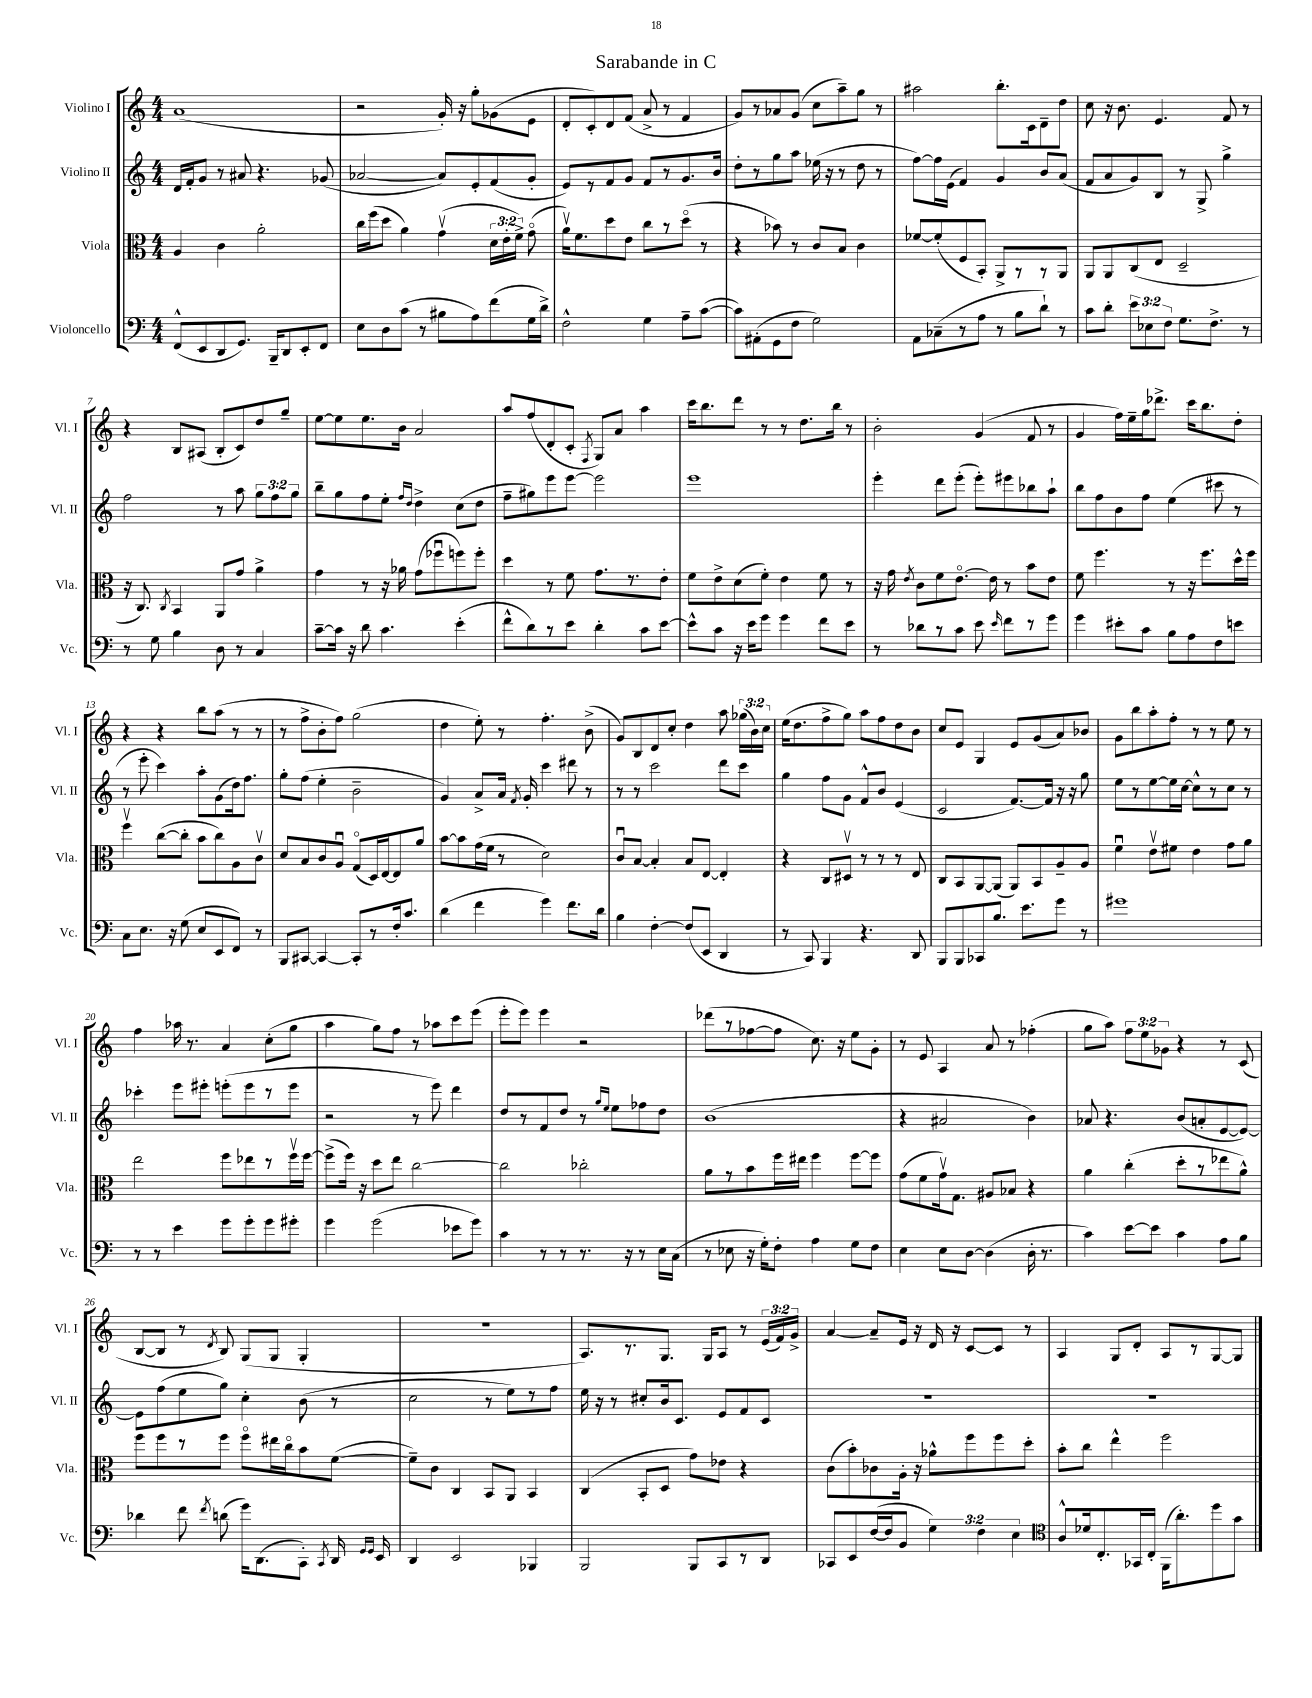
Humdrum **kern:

**kern	**kern	**kern	**kern
*staff4	*staff3	*staff2	*staff1
*clefF4	*clefC3	*clefG2	*clefG2
*k[]	*k[]	*k[]	*k[]
*M4/4	*M4/4	*M4/4	*M4/4
(8FF^^/L	4A/	16d/LL	(1a
.	.	16f'/J	.
8EE/	.	8g/J	.
8DD/	4c\	8r	.
8.GG/J)	.	8a#/	.
.	2a'\	4.r	.
16BBB~/LK	.	.	.
8DD/	.	.	.
8EE'/	.	.	.
8FF/J	.	(8g-/	.
=	=	=	=
8E\L	16cc\LL	[2a-/	2r
.	(16ff\J	.	.
8D\	8dd\J	.	.
(8c\J	4a\)	.	.
8r	.	.	.
8B#\L	(4gv\	8a-/]L)	16g'/)
.	.	.	16r
8A\)	.	8e'/	8gg'\L
(8f\	24d\LL	(8f/	(8g-\
.	24e'\	.	.
.	24f^\JJ)	.	.
16G\L	(8go\	8g'/J	8e\J
16d^\JJ)	.	.	.
=	=	=	=
2F^^\	16av\LK)	8e/L)	8d'/L
.	8.f\	.	.
.	.	8r	8c'/)
.	8dd\	8f/	8d/
.	8e\J	8g/J	(8f/J
4G\	8cc\L	8f/L	8a^/
.	8r	8r	8r
8A~\L	(8ddo\J	8.g/	4f/
([8c\J	8r	.	.
.	.	16b/Jk	.
=	=	=	=
8c\]L)	4r	8dd'\L	8g/L)
(8AA#'\	.	8r	8r
8GG\	8b-\)	8gg\	8a-/
8F\J	8r	8aa\J	(8g/J
2G\)	8c/L	(16ee-\	8cc\L
.	.	16r	.
.	8B/J	8r	8aa~\)
.	4c\	8dd\	8gg\J
.	.	8r	8r
=	=	=	=
8AA\L	[8f-/L	[8ff\L)	2aa#\
(8C-~\	(8f-'/]	16ff\]L	.
.	.	(16e\JJ	.
8r	8F/	4f/)	.
8A\J	8BB'/J)	.	.
8r	8AA^/L	4g/	8.bb'\L
8B\L	8r	.	.
.	.	.	16c\k
8d`\J)	8r	8b/L	8d~\
8r	8AA/J	(8a/J	8dd\J
=	=	=	=
8c\L	8AA/L	8f/L	8cc\
8d'\J	8AA/	8a/	16r
.	.	.	8.b\
12e\L	(8C/	8g/)	.
12E-\	.	.	.
.	8E/J	8B/J	4.e/
12F\J	.	.	.
8.G\L	2D~/	8r	.
.	.	8G^/	.
8.F^\J	.	.	.
.	.	4gg^\	8f/
8r	.	.	8r
=	=	=	=
8r	16r	2ff\	4r
.	8.C/)	.	.
8G\	.	.	.
.	8qC/	.	.
4B\	4BB/	.	8B/L
.	.	.	(8A#/J
8D\	8AA/L	8r	8B'/L
8r	8g/J	8aa\	8c/)
4C/	4a^\	12gg\L	8dd/
.	.	12ff\	.
.	.	.	8gg~/J
.	.	12gg\J	.
=	=	=	=
[8c~\L	4g\	8bb~\L	[8ee\L
16c\]Jk	.	8gg\	8ee\]
16r	.	.	.
8d\	8r	8ff\	8.ee\
4.c\	16r	8ee'\J	.
.	16a-\	.	16b\Jk
.	.	16qqff/LL	.
.	.	16qqdd/JJ	.
.	(8g\L	4dd^\	2a/
.	8ff-u\	.	.
(4e'\	8ff\)	(8cc\L	.
.	8ff'\J	8dd\J	.
=	=	=	=
8f^^\L	4dd\	8ff~\L	8aa/L
8d\)	.	8gg#\)	(8ff/
8r	8r	8eee\	8d'/
8e\J	8f\	[8eee\J	8c'/J
.	.	.	8qF/
4d'\	8.g\L	2eee\]	8G/L)
.	.	.	8a/J
.	8.r	.	.
8c\L	.	.	4aa\
[8e\J	8e'\J	.	.
=	=	=	=
8e^^\]L	8f\L	1eee	16ccc\LK
.	.	.	8.bb\
8c\J	8e^\	.	.
16r	(8d\	.	8ddd\J
16e\LK	.	.	.
8g\J	8f'\J)	.	8r
4g\	4e\	.	8r
.	.	.	8.dd\L
8f\L	8f\	.	.
.	.	.	16bb\Jk
8e\J	8r	.	8r
=	=	=	=
8r	16r	4eee'\	2b'\
.	16g\	.	.
.	8qe/	.	.
8d-\L	8c\L	.	.
8r	8f\	8ddd\L	.
8c\J	[8.eo\J	(8eee'\J	.
8e\	.	8eee'\L)	(4g/
.	16e\]	.	.
16qqe/	.	.	.
8f\L	8r	8eee#\	.
8r	8b\L	8bb-\	8f/
8g\J	8e\J	8aa`\J	8r
=	=	=	=
4g\	8f\	8bb\L	4g/
.	4.ff\	8ff\	.
8e#'\L	.	8b\	16ff\LL)
.	.	.	16ee~\
8c\J	.	8ff\J	16gg\J
.	.	.	8.ddd-^\J
8B\L	8r	(4ee\	.
8A\	16r	.	16ccc\LK
.	8.ff\L	.	8.bb\
8F\	.	8ccc#\	.
8e\J	16dd^^\L	8r	8dd'\J
.	16ff\JJ	.	.
=	=	=	=
8C\L	4ffv\	8r	4r
8.E\J	.	8eee'\	.
.	([8cc\L	4ccc\)	4r
16r	.	.	.
(8G\	8cc'\]J	.	.
8E/L	8b\L	8aa'\L	8bb\L
8EE/	8cc\)	(8g\	(8aa\J
8FF/J)	8A\	16dd\k)	8r
.	.	8.ff\J	.
8r	8cv\J	.	8r
=	=	=	=
8BBB/L	8d/L	8gg'\L	8r
[8CC#/J	8B/	(8ff\J	8ff^\L
4CC#/_	8c/	4ee'\	8b'\
.	8Au/J	.	8ff\J)
8CC#'/]L	(8Go/L	2b~\	(2gg\
8r	16D/L)	.	.
.	[16E/J	.	.
16F'/k	8E/]	.	.
8.c/J	.	.	.
.	8a/J	.	.
=	=	=	=
(4d\	[8b\L	4g/)	4dd\
.	8b\]	.	.
4f\	(16g\L	8a^/L	8ee'\)
.	16f\JJ	.	.
.	8r	16a/Jk	8r
.	.	8qf/	.
.	.	16g'/	.
4g\)	2d\)	4ccc\	4.ff'\
8.f\L	.	8ddd#\	.
.	.	8r	(8b^\
16d\Jk	.	.	.
=	=	=	=
4B\	8cu/L	8r	8g/L)
.	[8B/J	8r	8B/
[4F'\	4B'/]	2ccc\	8d/
.	.	.	8cc'/J
(8F/]L	8B/L	.	4dd\
8EE/J	[8E/J	.	.
4DD/	4E'/]	8ddd\L	8aa\
.	.	8ccc\J	(24gg-\LL
.	.	.	24b\)
.	.	.	24cc\JJ
=	=	=	=
8r	4r	4gg\	(16ee\LK
.	.	.	8.dd\
8CC/)	.	.	.
4BBB/	8C/L	8ff\L	8ff^\
.	8D#v/J	8g\J	8gg\J)
4.r	8r	8f^^/L	8aa\L
.	8r	8b/J	8ff\
.	8r	(4e/	8dd\
8DD/	8E/	.	8b\J
=	=	=	=
8BBB/L	8C/L	2c/	8cc/L
8BBB/	8BB/	.	8e/J
8CC-/	[8AA/	.	4G/
8.B/J	(8AA/]J	.	.
.	8AA/L)	[8.f/L)	8e/L
8.e\L	.	.	.
.	8BB/	.	(8g/
.	.	16f/]Jk	.
8g\J	8A~/	16r	8a/)
.	.	16r	.
8r	8A/J	8gg\	8b-/J
=	=	=	=
1g#	4fu\	8ee\L	8g\L
.	.	8r	8bb\
.	8ev\L	[8ee\	8aa'\
.	8f#\J	16ee\]L	8ff'\J
.	.	[16cc\JJ	.
.	4e\	8cc^^\]L	8r
.	.	8r	8r
.	8g\L	8cc\J	8ee\
.	8a\J	8r	8r
=	=	=	=
8r	2ee\	4ccc-'\	4ff\
8r	.	.	.
4e\	.	8eee\L	16aa-\
.	.	.	8.r
.	.	8eee#'\J	.
8g\L	8ff\L	(8eee'\L	4a/
8g'\	8ee-\	8eee\	.
8g\	8r	8r	(8cc'\L
8g#'\J	16ffv\L	8eee\J	8gg\J
.	[16ff\JJ	.	.
=	=	=	=
4g\	(8ff^\]L	2r	4aa\
.	16ff\Jk)	.	.
.	16r	.	.
(2g\	8dd\L	.	8gg\L)
.	8ee\J	.	8ff\J
.	[2cc\	8r	8r
.	.	8eee\)	8aa-\L
8e-\L	.	4ddd\	8ccc\
8g\J)	.	.	(8eee\J
=	=	=	=
4c\	2cc\]	8dd/L	8eee'\L
.	.	8r	8eee\J)
8r	.	8f/	4eee\
8r	.	8dd/J	.
8.r	2cc-'\	8r	2r
.	.	16qqgg/LL	.
.	.	16qqee/JJ	.
.	.	8ee\L	.
16r	.	.	.
8r	.	8ff-\	.
16E\LL	.	8dd\J	.
(16C\JJ	.	.	.
=	=	=	=
8r	8a\L	(1b	(8ddd-\L
8E-\	8r	.	8r
16r	8b\	.	[8ff-\
16G'\LK)	.	.	.
8F'\J	16ff\L	.	8ff-\]J
.	16ee#\JJ	.	.
4A\	4ff\	.	8.cc\)
.	.	.	16r
8G\L	[8ff\L	.	8ee\L
8F\J	8ff\]J	.	8g'\J
=	=	=	=
4E\	(8g\L	4r	8r
.	8f\	.	8e/
8E\L	16gv\k)	2a#/	4A/
.	8.G\J	.	.
[8D\J	.	.	.
(4D\]	8A#/L	.	8a/
.	8B-/J	.	8r
16D'\	4r	4b\)	(4ff-'\
8.r	.	.	.
=	=	=	=
4c\)	4a\	8a-/	8gg\L
.	.	4.r	8aa\J)
[8e\L	(4cc'\	.	12ff\L
.	.	.	12ee\
8e\]J	.	.	.
.	.	.	12g-\J
4c\	8dd'\L	(8b/L	4r
.	8r	8a'/	.
8A\L	8ee-\	[8e/	8r
8B\J	8a^^\J)	8e/_J)	(8c/
=	=	=	=
4d-\	8ff\L	8e\]L	[8B/L
.	8ff\	(8ff\	8B/]J
8f\	8r	8ee\	8r
8qf/	.	.	8qd/
(8d\	8ff\J	8gg\J)	8B/)
16g\LK)	8ffo\L	4cc'\	(8G/L
(8.DD\	.	.	.
.	16ee#\L	.	8G/J
.	16cco\J	.	.
8CC'\J)	8b\	(8b\	4G'/
8qCC/	.	.	.
16DD/	([8f\J	8r	.
16qqGG/LL	.	.	.
16qqGG/JJ	.	.	.
16EE/	.	.	.
=	=	=	=
4DD/	8f~\]L)	2cc\	1r
.	8c\J	.	.
2EE/	4C/	.	.
.	8BB/L	8r	.
.	8AA/J	8ee\L)	.
4BBB-/	4BB/	8r	.
.	.	8ff\J	.
=	=	=	=
2BBB/	(4C/	16ee\	8.A/L)
.	.	16r	.
.	.	8r	.
.	.	.	8.r
.	8BB'/L	8cc#'/L	.
.	8D/J	16b/k	8.G/J
.	.	8.c/J	.
8BBB/L	8g\L)	.	.
.	.	.	16G/LK
8CC/	8e-\J	8e/L	8A/J
8r	4r	8f/	8r
8DD/J	.	8c/J	(24e/LL
.	.	.	24f/)
.	.	.	24g^/JJ
=	=	=	=
8CC-/L	(8c\L	1r	[4a/
8EE/	8b'\)	.	.
([16F/L	8c-\	.	8a~/]L
16F/]J	.	.	.
8BB/J	16A'\Jk	.	16e/Jk
.	16r	.	16r
6G\)	8a-^^\L	.	16d/
.	.	.	16r
.	8ff\	.	[8c/L
6F\	.	.	.
.	8ff\	.	8c/]J
6E\	.	.	.
.	8dd'\J	.	8r
=	=	=	=
*clefC4	*	*	*
8A^^/L	8b'\L	1r	4A/
16d-/k	8cc\J	.	.
8.C'/	.	.	.
.	4ee^^\	.	8G/L
16GG-/L	.	.	8d'/J
16C'/JJ	.	.	.
(16FF\LK	2ff\	.	8A/L
8.a'\)	.	.	.
.	.	.	8r
8dd\	.	.	[8G/
8g\J	.	.	8G/]J
==	==	==	==
*-	*-	*-	*-
